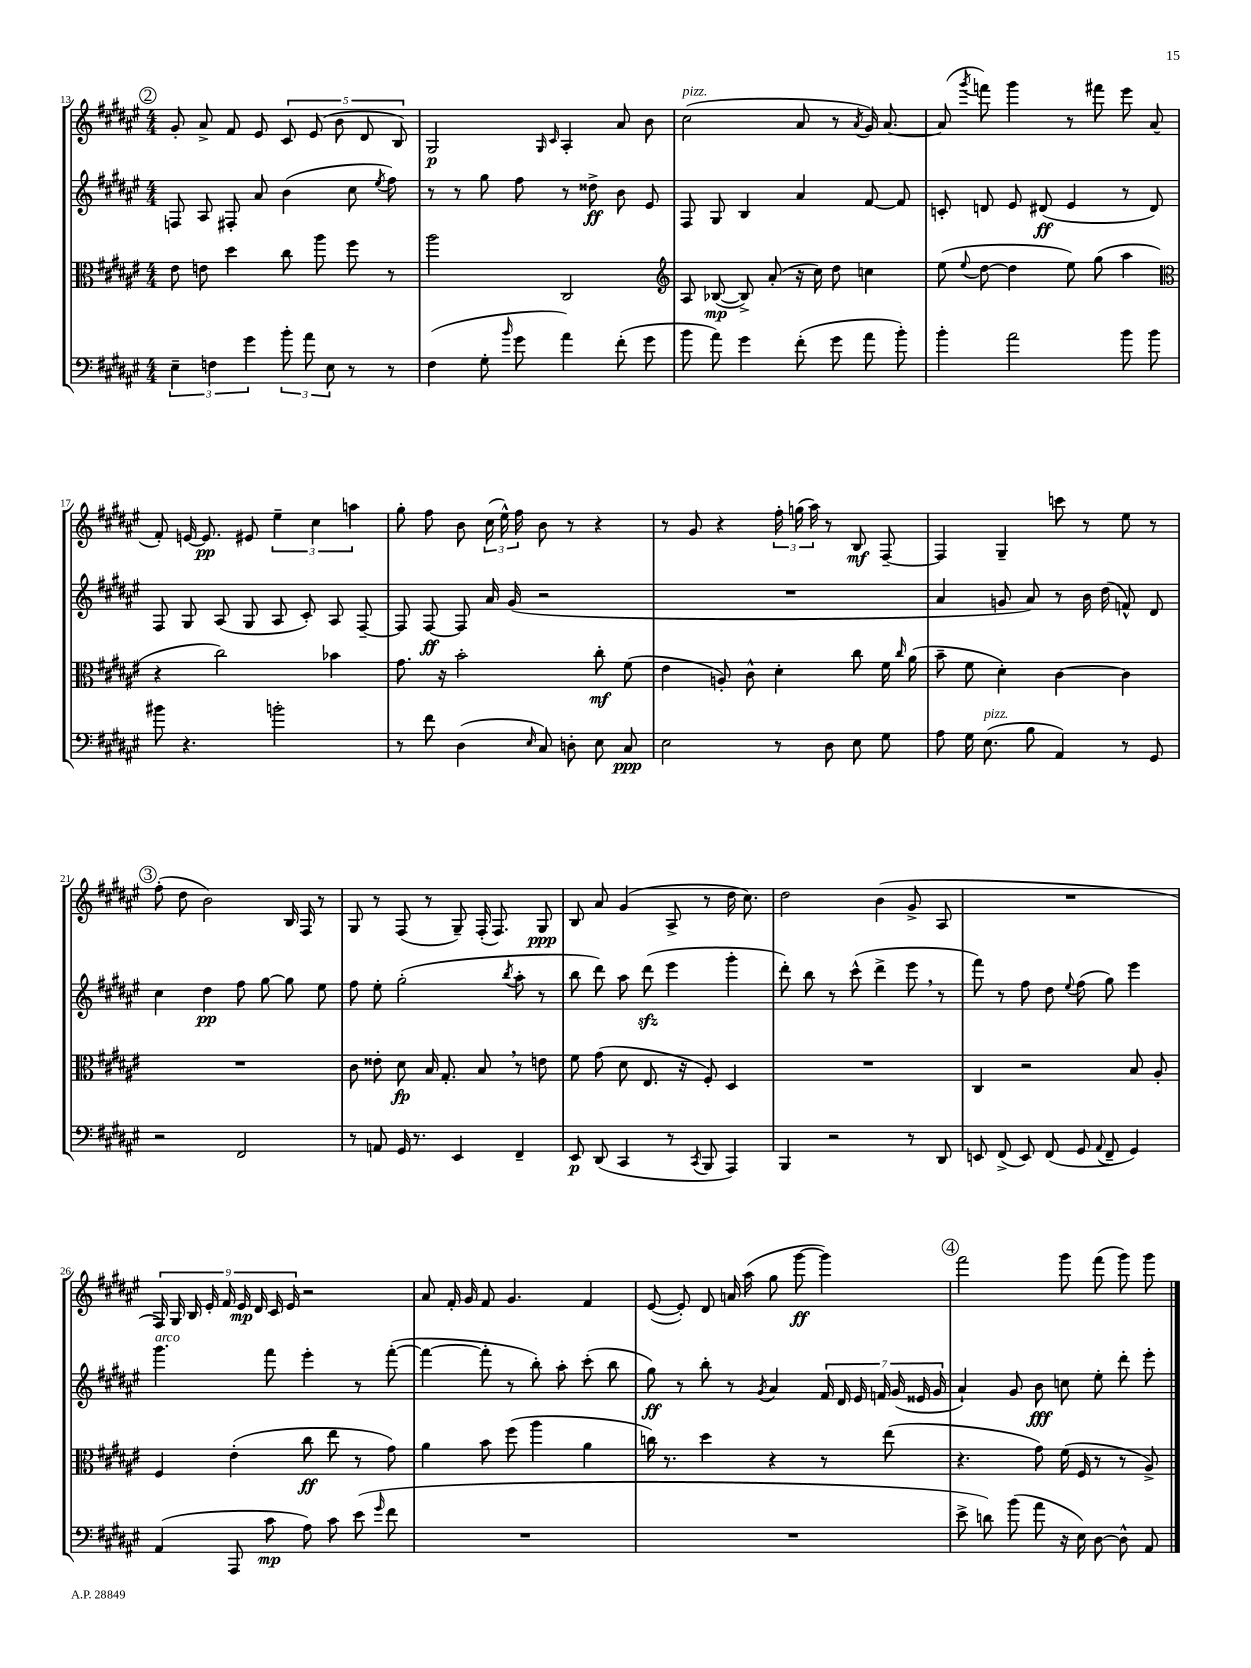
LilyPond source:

<<
\new StaffGroup <<
\new Staff = "s0" {
    \clef treble \key fis \major \numericTimeSignature \time 4/4
    \autoBeamOff \mark \markup { \circle "2" } gis'8-. ais'8-> fis'8 eis'8 \tuplet 5/4 { cis'8 eis'8( b'8 dis'8 b8) } |
    gis2\p \grace { gis16 cis'16 } ais4-. ais'8 b'8 |
    cis''2^\markup { \italic "pizz." }( ais'8 r8 \acciaccatura { ais'8 } gis'16) ais'8.~ |
    ais'8( \acciaccatura { gis'''8 } f'''8) gis'''4 r8 fis'''8 eis'''8 ais'8( |
    fis'8-.) e'16~ e'8.\pp eis'8 \tuplet 3/2 { eis''4-- cis''4 a''4 } |
    gis''8-. fis''8 b'8 \tuplet 3/2 { cis''16( eis''16-^) fis''16 } b'8 r8 r4 |
    r8 gis'8 r4 \tuplet 3/2 { fis''16-. g''16( ais''16) } r8 b8\mf fis8~-- |
    fis4 gis4-- c'''8 r8 eis''8 r8 |
    \mark \markup { \circle "3" } fis''8-.( dis''8 b'2) b16 fis16 r8 |
    gis8 r8 fis8( r8 gis8--) fis16-.( fis8.) gis8\ppp |
    b8 ais'8 gis'4( ais8-> r8 dis''16 cis''8.) |
    dis''2 b'4( gis'8-> ais8 |
    R1 |
    \tuplet 9/8 { fis16) gis16 b16 eis'16-. fis'16 eis'16\mp dis'16 cis'16 eis'16 } r2 |
    ais'8 fis'16-. gis'16 fis'8 gis'4. fis'4 |
    eis'8~( eis'8-.) dis'8 a'16 ais''16( gis''8 gis'''8~\ff gis'''4) |
    \mark \markup { \circle "4" } fis'''2 gis'''8 fis'''8( gis'''8) gis'''8 \bar "|." |
}
\new Staff = "s1" {
    \clef treble \key fis \major \numericTimeSignature \time 4/4
    \autoBeamOff \mark \markup { \circle "2" } f8 ais8 fis8-. ais'8 b'4( cis''8 \acciaccatura { eis''8 } fis''8) |
    r8 r8 gis''8 fis''8 r8 disis''8->\ff b'8 eis'8 |
    fis8 gis8 b4 ais'4 fis'8~ fis'8 |
    c'8-. d'8 eis'8 dis'8\ff( eis'4 r8 dis'8) |
    fis8 gis8 ais8( gis8 ais8 cis'8-.) ais8 fis8~-- |
    fis8 fis8~\ff fis8 ais'16 gis'16( r2 |
    R1 |
    ais'4 g'8 ais'8) r8 b'16 dis''16( f'8-^) dis'8 |
    \mark \markup { \circle "3" } cis''4 dis''4\pp fis''8 gis''8~ gis''8 eis''8 |
    fis''8 eis''8-. gis''2-.( \acciaccatura { b''8 } ais''8-. r8 |
    b''8 dis'''8) ais''8 dis'''8\sfz( eis'''4 gis'''4-. |
    dis'''8-.) b''8 r8 cis'''8-^( dis'''4-> eis'''8 \breathe r8 |
    fis'''8) r8 fis''8 dis''8 \appoggiatura { eis''8 } fis''8( gis''8) eis'''4 |
    gis'''4.^\markup { \italic "arco" } fis'''8 eis'''4-. r8 fis'''8~-.( |
    fis'''4~ fis'''8-. r8 b''8-.) ais''8-. cis'''8-.( b''8 |
    gis''8\ff) r8 b''8-. r8 \acciaccatura { gis'8 } ais'4 \tuplet 7/4 { fis'16 dis'16 eis'16 f'16 gis'16( eisis'16 gis'16 } |
    \mark \markup { \circle "4" } ais'4-!) gis'8 b'8\fff c''8 eis''8-. dis'''8-. eis'''8-. \bar "|." |
}
\new Staff = "s2" {
    \clef alto \key fis \major \numericTimeSignature \time 4/4
    \autoBeamOff \mark \markup { \circle "2" } eis'8 e'8 dis''4 cis''8 ais''8 fis''8 r8 |
    ais''2 cis2 |
    \clef treble ais8 bes8~\mp( bes8->) ais'8-.( r16 cis''16) dis''8 c''4 |
    eis''8( \appoggiatura { eis''8 } dis''8~ dis''4 eis''8) gis''8( ais''4 |
    \clef alto r4 cis''2) bes'4 |
    gis'8. r16 b'2-. cis''8-.\mf fis'8( |
    eis'4 a8-.) cis'8-^ dis'4-. cis''8 fis'16 \grace { cis''16 } ais'16( |
    b'8-- fis'8 dis'4-.) cis'4~ cis'4 |
    \mark \markup { \circle "3" } R1 |
    cis'8 eisis'8-. dis'8\fp b16 gis8.-. b8 \breathe r8 e'8 |
    fis'8 gis'8( dis'8 eis8. r16 fis8-.) dis4 |
    R1 |
    cis4 r2 b8 ais8-. |
    fis4 eis'4-.( cis''8\ff eis''8 r8 gis'8) |
    ais'4 b'8 fis''8( ais''4 ais'4 |
    c''16) r8. dis''4 r4 r8 eis''8( |
    \mark \markup { \circle "4" } r4. gis'8) fis'16( fis16 r8 r8 ais8->) \bar "|." |
}
\new Staff = "s3" {
    \clef bass \key fis \major \numericTimeSignature \time 4/4
    \autoBeamOff \mark \markup { \circle "2" } \tuplet 3/2 { eis4-- f4 gis'4 } \tuplet 3/2 { b'8-. ais'8 eis8 } r8 r8 |
    fis4( gis8-. \grace { b'16 } gis'8 ais'4) fis'8-.( gis'8 |
    b'8 ais'8) gis'4 fis'8-.( gis'8 ais'8 b'8-.) |
    b'4-. ais'2 b'8 b'8 |
    bis'8 r4. b'2-. |
    r8 fis'8 dis4( \grace { eis16 } cis8) d8-. eis8 cis8\ppp |
    eis2 r8 dis8 eis8 gis8 |
    ais8 gis16 eis8.^\markup { \italic "pizz." }( b8 ais,4) r8 gis,8 |
    \mark \markup { \circle "3" } r2 fis,2 |
    r8 a,8 gis,16 r8. eis,4 fis,4-- |
    eis,8\p dis,8( cis,4 r8 \acciaccatura { cis,8 } b,,8 ais,,4) |
    b,,4 r2 r8 dis,8 |
    e,8 fis,8->( e,8) fis,8( gis,8 \appoggiatura { ais,8 } fis,8-- gis,4) |
    ais,4( ais,,8 cis'8\mp ais8) cis'8 eis'8( \grace { gis'16 } fis'8 |
    R1 |
    R1 |
    \mark \markup { \circle "4" } eis'8-> d'8) b'8( ais'8 r16 eis16) dis8~ dis8-^ ais,8 \bar "|." |
}
>>
>>
\layout { \context { \Score currentBarNumber = #13 } }
